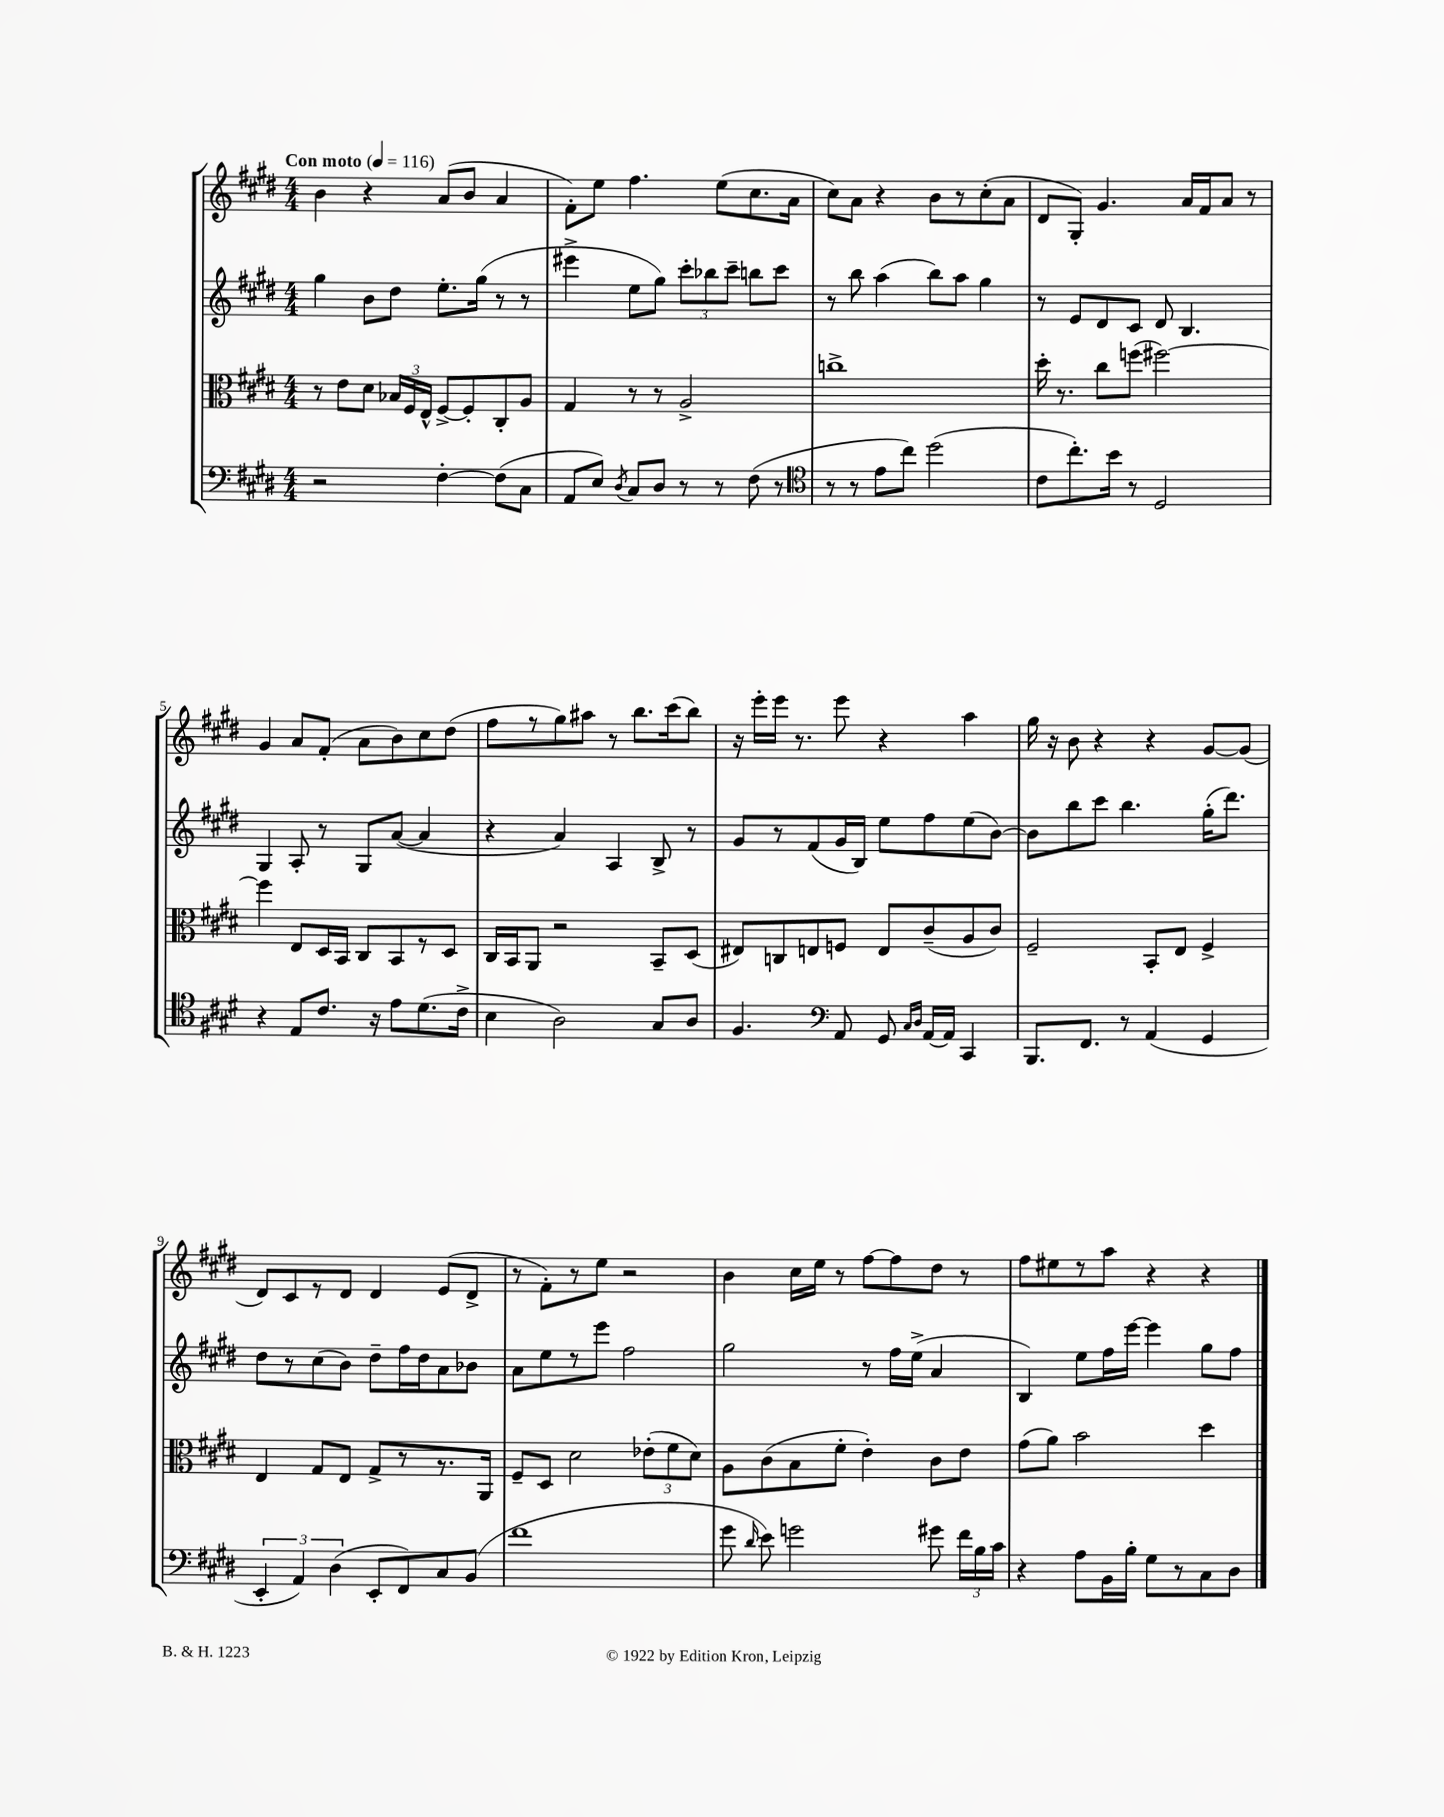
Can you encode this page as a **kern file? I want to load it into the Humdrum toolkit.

**kern	**kern	**kern	**kern
*part4	*part3	*part2	*part1
*staff4	*staff3	*staff2	*staff1
*clefF4	*clefC3	*clefG2	*clefG2
*k[f#c#g#d#]	*k[f#c#g#d#]	*k[f#c#g#d#]	*k[f#c#g#d#]
*M4/4	*M4/4	*M4/4	*M4/4
*MM116	*MM116	*MM116	*MM116
=1	=1	=1	=1
!	!	!	!LO:TX:a:B:t=Con moto
2r	8r	4gg#\	4b\
.	8e\L	.	.
.	8d#\J	8b\L	4r
.	24B-X/LL	8dd#\J	.
.	24F#/	.	.
.	24E^^/JJ	.	.
[4F#'\	[8F#^/L	8.ee'\L	(8a/L
.	8F#'/]	.	8b/J
.	.	(16gg#\Jk	.
(8F#\L]	8C#'/	8r	4a/
8C#\J	8A/J	8r	.
=2	=2	=2	=2
8AA/L	4G#/	4eee#X^\	8f#'\L)
8E/J)	.	.	8ee\J
8qD#/	.	.	.
8C#/L	8r	8ee\L	4.ff#\
8D#/J	8r	8gg#\J)	.
8r	2A^/	12ccc#'\L	.
.	.	12bb-X\	.
8r	.	.	(8ee\L
.	.	12ccc#~\J	.
(8F#\	.	8bbn\L	8.cc#\
8r	.	8ccc#\J	.
.	.	.	16a\Jk
=3	=3	=3	=3
*clefC4	*	*	*
8r	1ccn^	8r	8cc#\L)
8r	.	8bb\	8a\J
8e\L	.	(4aa\	4r
8cc#\J)	.	.	.
(2dd#\	.	8bb\L)	8b\L
.	.	8aa\J	8r
.	.	4gg#\	(8cc#'\
.	.	.	8a\J
=4	=4	=4	=4
8c#\L	16dd#'\	8r	8d#/L
.	8.r	.	.
8.cc#'\)	.	8e/L	8G#'/J)
.	8cc#\L	8d#/	4.g#/
16b\Jk	.	.	.
8r	(8ffn\J	8c#/J	.
2D#/	[2ff#X\)	8d#/	.
.	.	4.B/	16a/LL
.	.	.	16f#/J
.	.	.	8a/J
.	.	.	8r
!!LO:LB:g=z
=5	=5	=5	=5
4r	4ff#\]	4G#/	4g#/
8E/L	8E/L	8A'/	8a/L
8.c#/J	16D#/L	8r	(8f#'/J
.	16BB/JJ	.	.
.	8C#/L	8G#/L	8a\L
16r	.	.	.
8e\L	8BB/	([8a/J	8b\)
(8.d#\	8r	4a/]	8cc#\
.	8D#/J	.	(8dd#\J
16c#^\Jk	.	.	.
=6	=6	=6	=6
4B\	16C#/LL	4r	8ff#\L
.	16BB/J	.	.
.	8AA/J	.	8r
2A\)	2r	4a/)	8gg#\)
.	.	.	8aa#X\J
.	.	4A/	8r
.	.	.	8.bb\L
8G#/L	8BB~/L	8B^/	.
.	.	.	(16ccc#\k
8A/J	(8D#/J	8r	8bb\J)
=7	=7	=7	=7
4.F#/	8E#X/L)	8g#/L	16r
.	.	.	16eee'\LL
.	8Cn/	8r	16eee\JJ
.	.	.	8.r
.	8En/	(8f#/	.
*clefF4	*	*	*
8AA/	8Fn/J	16g#/L	8eee\
.	.	16B/JJ)	.
8GG#/	8E/L	8ee\L	4r
16qqC#/LL	.	.	.
16qqD#/JJ	.	.	.
[16AA/LL	(8c#~/	8ff#\	.
16AA/JJ]	.	.	.
4CC#/	8A/	(8ee\	4aa\
.	8c#/J)	[8b\J)	.
=8	=8	=8	=8
8.BBB/L	2F#~/	8b\L]	16gg#\
.	.	.	16r
.	.	8bb\	8b\
8.FF#/J	.	.	.
.	.	8ccc#\J	4r
8r	.	4.bb\	.
(4AA/	8BB'/L	.	4r
.	8E/J	.	.
4GG#/	4F#^/	(16gg#'\KL	[8g#/L
.	.	8.ddd#\J)	.
.	.	.	(8g#/J]
!!LO:LB:g=z
=9	=9	=9	=9
6EE'/	4E/	8dd#\L	8d#/L)
.	.	8r	8c#/
6AA/)	.	.	.
.	8G#/L	(8cc#\	8r
(6D#\	.	.	.
.	8E/J	8b\J)	8d#/J
8EE'/L	8G#^/L	8dd#~\L	4d#/
8FF#/)	8r	16ff#\L	.
.	.	16dd#\J	.
8C#/	8.r	8a\	(8e/L
(8BB/J	.	8b-X\J	8d#^/J
.	16AA/Jk	.	.
=10	=10	=10	=10
1f#	8F#~/L	8a\L	8r
.	8D#/J	8ee\	8f#'\L)
.	2d#\	8r	8r
.	.	8eee\J	8ee\J
.	.	2ff#\	2r
.	(12e-X'\L	.	.
.	12f#\	.	.
.	12d#\J)	.	.
=11	=11	=11	=11
8g#\	8A\L	2gg#\	4b\
16qqd#/	.	.	.
8e\)	(8c#\	.	.
2gn\	8B\	.	16cc#\LL
.	.	.	16ee\JJ
.	8f#'\J	.	8r
.	4e'\)	8r	[8ff#\L
.	.	16ff#\LL	8ff#\]
.	.	(16ee^\JJ	.
8g#X\	8c#\L	4a/	8dd#\J
24f#\LL	8e\J	.	8r
24B\	.	.	.
24c#\JJ	.	.	.
=12	=12	=12	=12
4r	(8g#\L	4B/)	8ff#\L
.	8a\J)	.	8ee#X\
8A\L	2b\	8ee\L	8r
16BB\L	.	16ff#\L	8aa\J
16B'\JJ	.	[16eee\JJ	.
8G#\L	.	4eee\]	4r
8r	.	.	.
8C#\	4dd#\	8gg#\L	4r
8D#\J	.	8ff#\J	.
==	==	==	==
*-	*-	*-	*-
